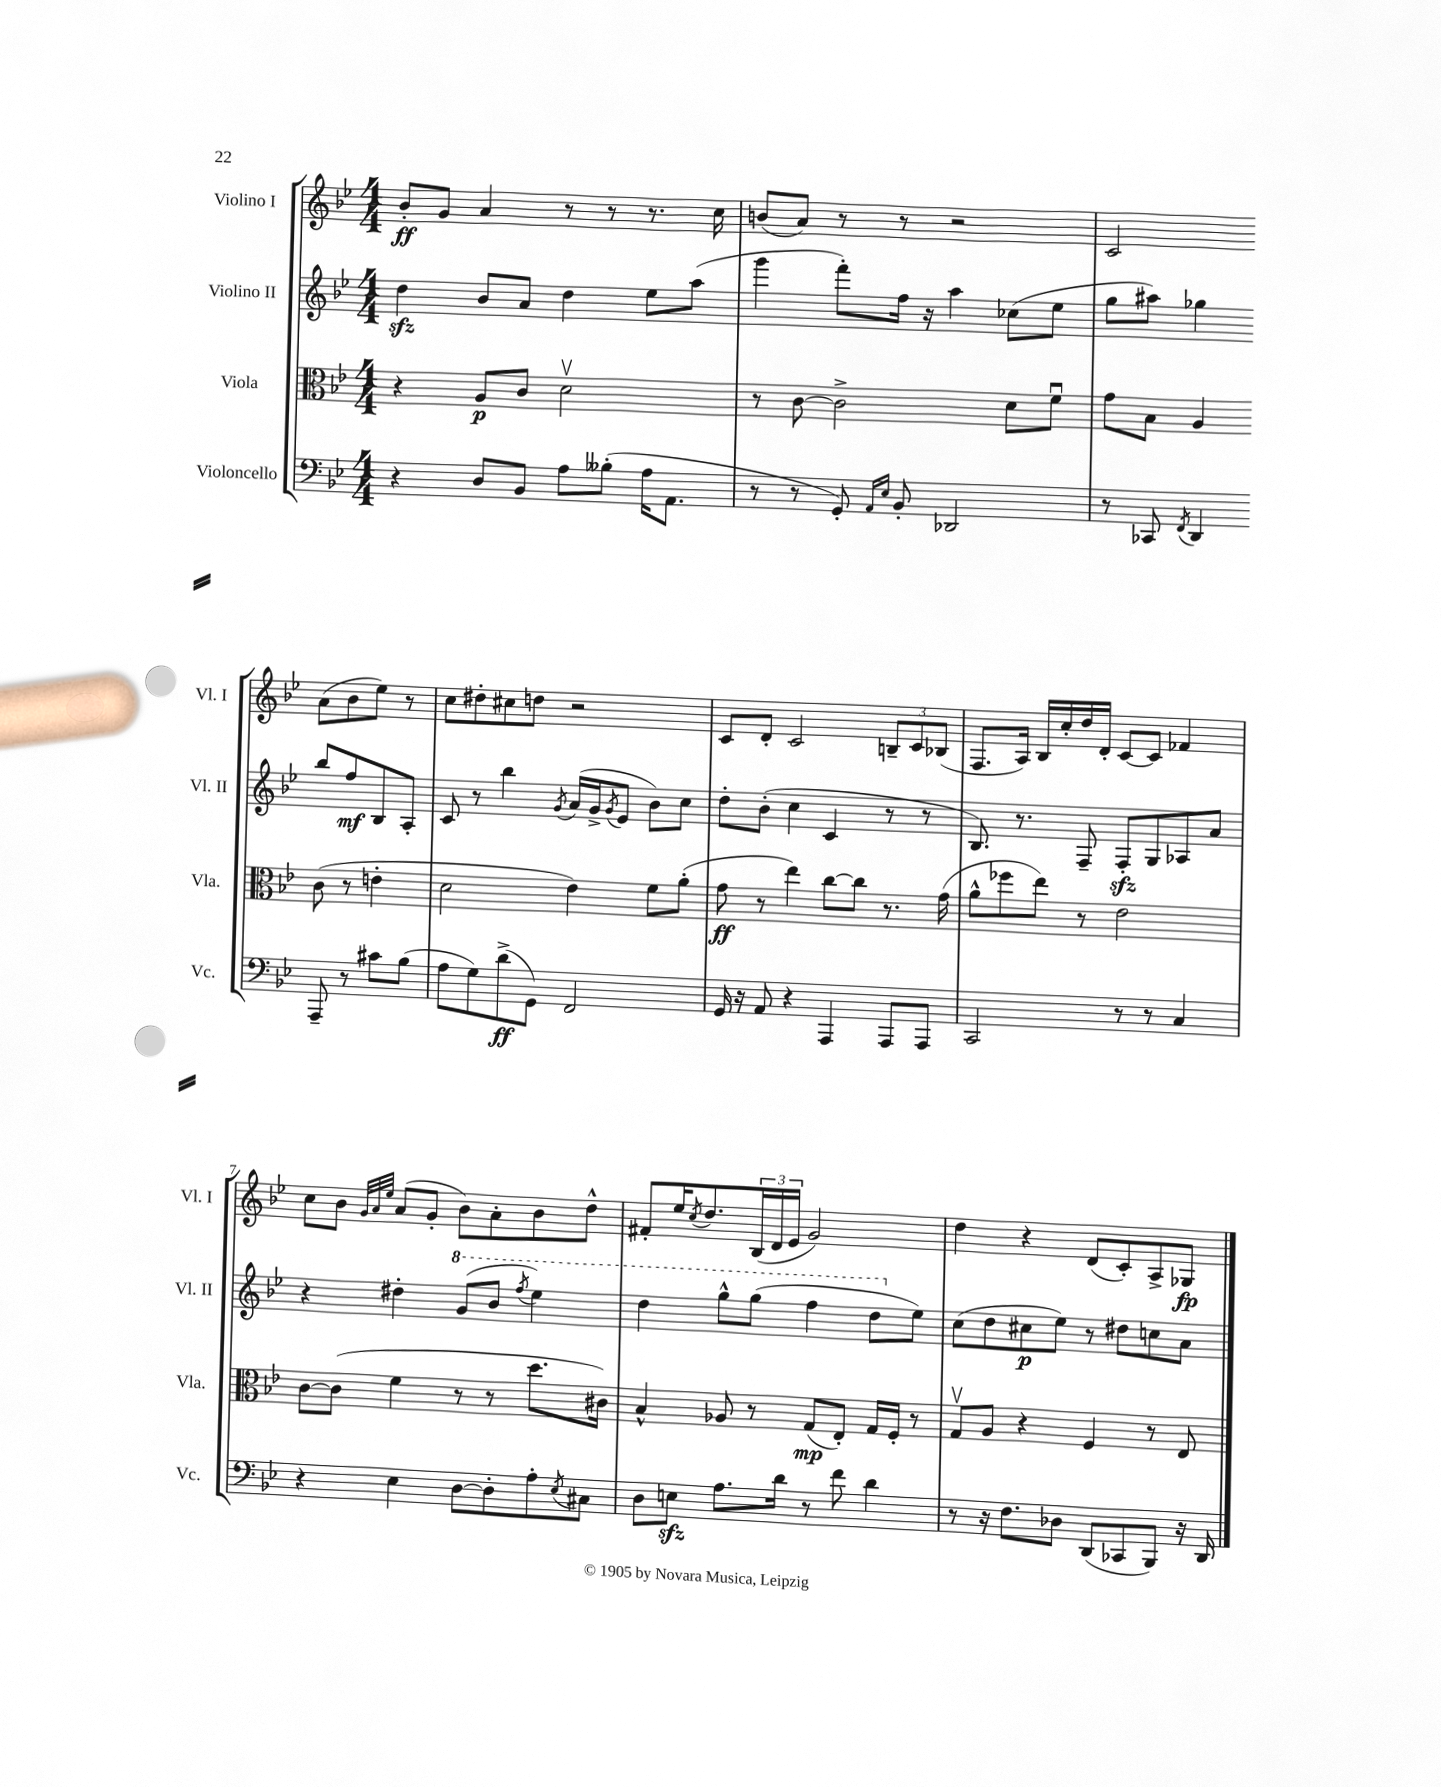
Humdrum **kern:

**kern	**kern	**kern	**kern
*staff4	*staff3	*staff2	*staff1
*clefF4	*clefC3	*clefG2	*clefG2
*k[b-e-]	*k[b-e-]	*k[b-e-]	*k[b-e-]
*M4/4	*M4/4	*M4/4	*M4/4
4r	4r	4dd	8b-'
.	.	.	8g
8D	8A	8b-	4a
8BB-	8c	8a	.
8A	2dv	4dd	8r
(8B--'	.	.	8r
16A	.	8ee-	8.r
8.AA	.	.	.
.	.	(8aa	.
.	.	.	16cc
=	=	=	=
8r	8r	4ggg	(8b
8r	[8c	.	8a)
8GG')	2c^]	8fff')	8r
16qqAA	.	.	.
16qqE-	.	.	.
8BB-'	.	16ff	8r
.	.	16r	.
2DD-	.	4aa	2r
.	8d	(8cc-	.
.	8fu	8ee-	.
=	=	=	=
8r	8g	8gg	2c
8CC-	8B-	8aa#)	.
8qFF	.	.	.
4DD	4A	4gg-	.
8AAA~	(8c	8bb-	(8a
8r	8r	8ff	8b-
8c#	4e'	8B-	8ee-)
(8B-	.	8A'	8r
=	=	=	=
8A	2d	8c	8cc
8G)	.	8r	8dd#'
(8d^	.	4bb-	8cc#
8GG)	.	.	8dd
.	.	8qg	.
2FF	4e-)	(16a	2r
.	.	16g^	.
.	.	8qg	.
.	.	8e-	.
.	8f	8b-)	.
.	(8a'	8cc	.
=	=	=	=
16GG	8g	8dd'	8c
16r	.	.	.
8AA	8r	(8b-'	8d'
4r	4ee-)	4cc	2c
4AAA	[8cc	4c	.
.	8cc]	.	.
8AAA	8.r	8r	12B~
.	.	.	12c
8AAA	.	8r	.
.	.	.	(12B-
.	(16g	.	.
=	=	=	=
2CC	8a^^	8.B-)	8.F
.	8ff-	.	.
.	.	8.r	16A)
.	8ee-)	.	16B-
.	.	.	16cc'
.	8r	8F~	16dd
.	.	.	16d'
8r	2e-	8F'	[8c
8r	.	8G	8c]
4C	.	8A-	4f-
.	.	8a	.
=	=	=	=
4r	[8c	4r	8cc
.	(8c]	.	8b-
.	.	.	32qqg
.	.	.	32qqa
.	.	.	32qqee-
4E-	4f	4dd#'	(8a
.	.	.	8g'
[8D	8r	(8gg	8b-)
8D']	8r	8bb-	8a'
.	.	8qfff	.
8A'	8.dd	4eee-)	8b-
8qE-	.	.	.
8C#	.	.	8dd^^
.	16c#)	.	.
=	=	=	=
8D	4B-^^	4ddd	8f#'
8E	.	.	16ee-
.	.	.	8qcc
.	.	.	8.dd
8.A	8A-	8ggg^^	.
.	8r	(8ggg	(24B-
.	.	.	24d
16d	.	.	.
.	.	.	24e-
8r	(8G	4fff	2g)
8f	8E-')	.	.
4d	16G	8ddd	.
.	16F'	.	.
.	8r	8ee-)	.
=	=	=	=
8r	8Gv	(8cc	4dd
16r	8A	8dd	.
8.F	.	.	.
.	4r	8cc#	4r
8D-	.	8ee-)	.
(8DD	4F	8r	(8d
8CC-	.	8dd#	8c')
8BBB-)	8r	8cc	8A^
16r	8E-	8a	8G-
16DD	.	.	.
==	==	==	==
*-	*-	*-	*-
